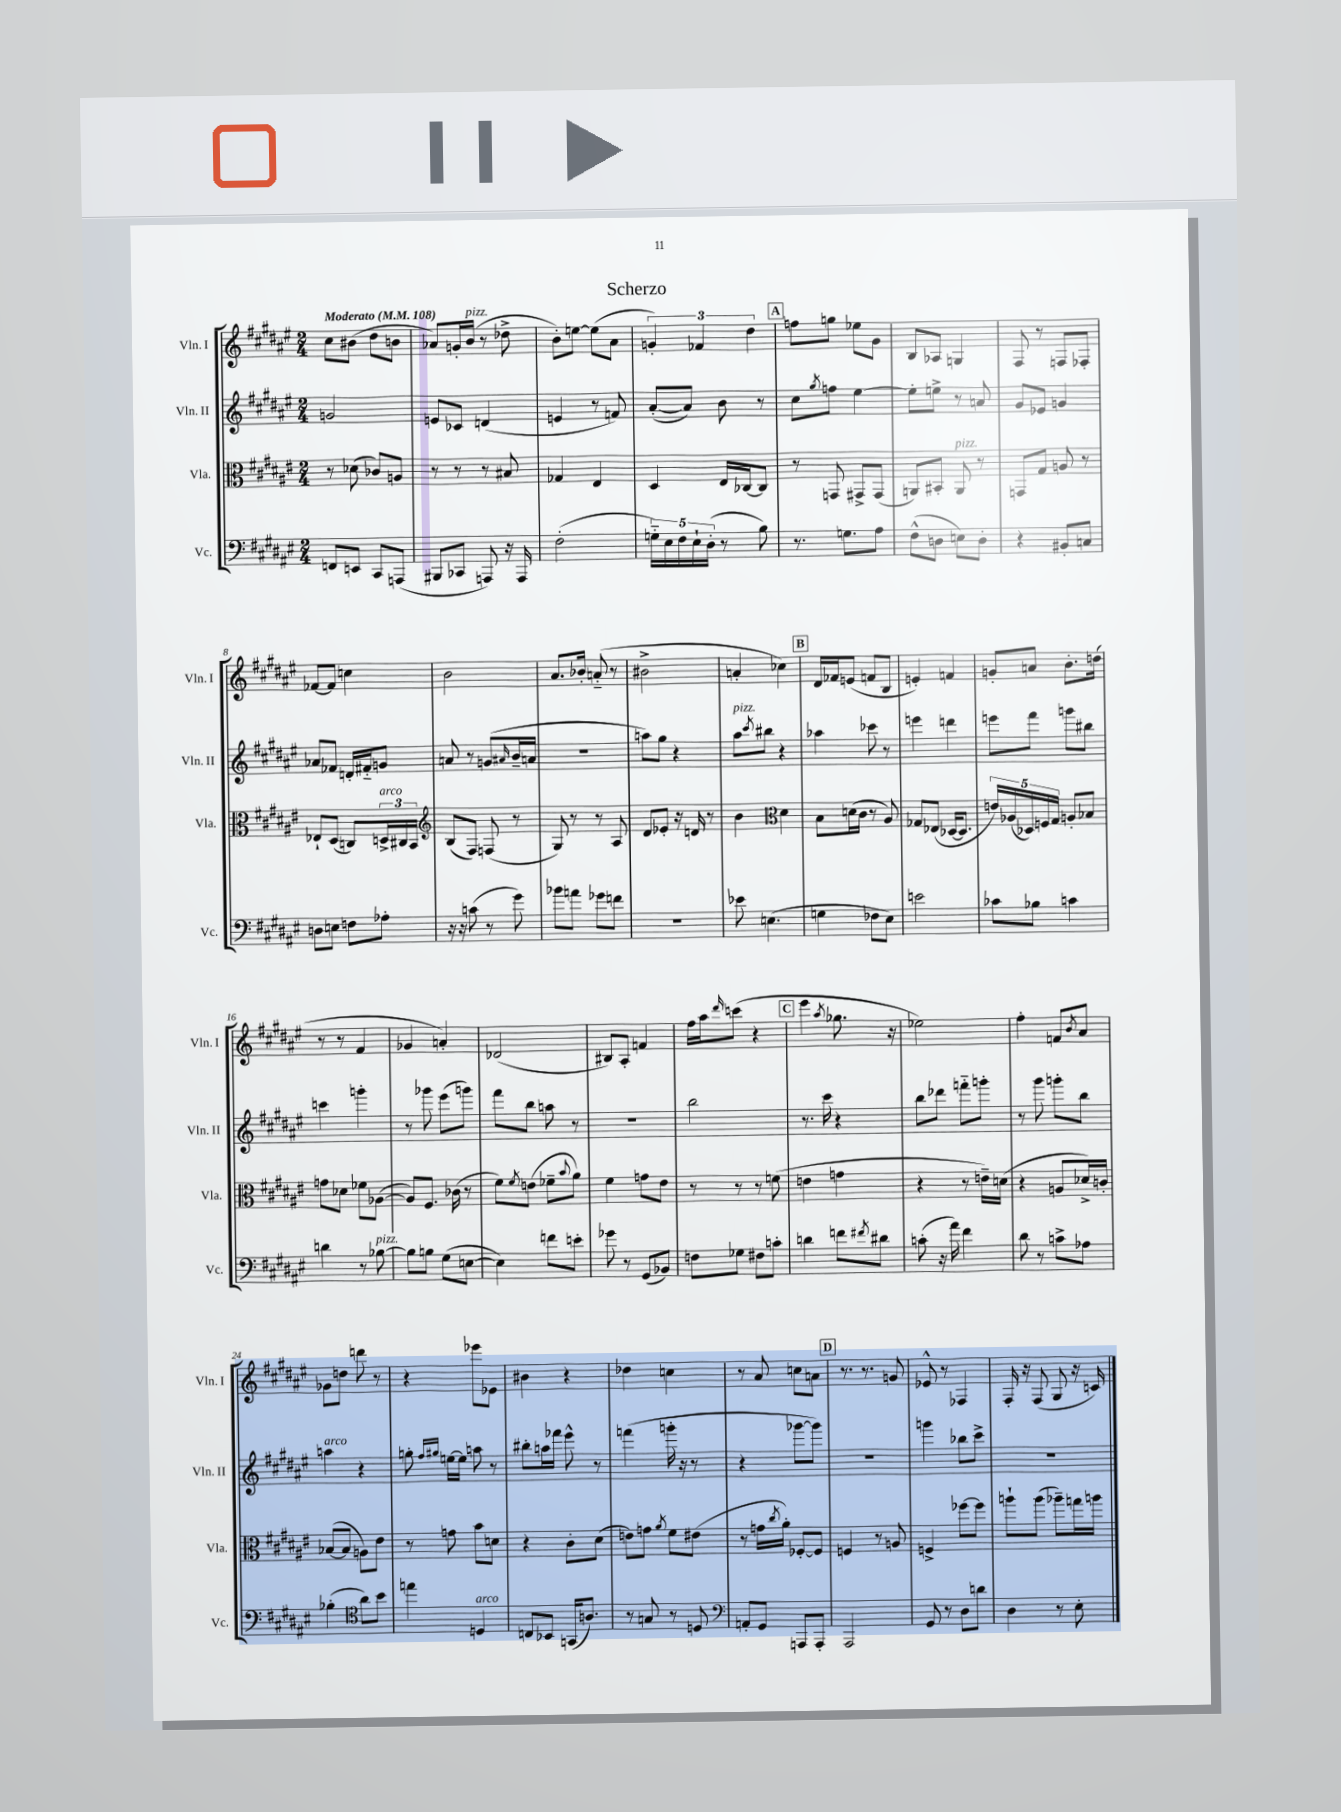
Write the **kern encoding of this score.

**kern	**kern	**kern	**kern
*staff4	*staff3	*staff2	*staff1
*clefF4	*clefC3	*clefG2	*clefG2
*k[f#c#g#d#a#e#]	*k[f#c#g#d#a#e#]	*k[f#c#g#d#a#e#]	*k[f#c#g#d#a#e#]
*M2/4	*M2/4	*M2/4	*M2/4
*MM108	*MM108	*MM108	*MM108
8FF/L	8r	2g/	8cc#\L
8EE/J	(8d-\	.	(8b#\J
8CC#/L	8c-/L)	.	8dd#\L
(8AAA/J	8A/J	.	8b\J
=	=	=	=
8BBB#/L	8r	8e/L	8a-/L)
8CC-/J	8r	8c-/J	16g'/L
.	.	.	(16b/JJ
8AAA/)	8r	(4d/	8r
16r	8B#/	.	8dd-^\
16AAA/	.	.	.
=	=	=	=
(2F#'\	4G-/	4e/	8b'\L)
.	.	.	[8ee\J
.	4E#/	8r	(8ee\]L
.	.	8f/)	8a#\J
=	=	=	=
20G'~\LL)	4D#/	([8a#'/L	6g'/)
20E#\	.	.	.
20F#\	.	.	.
.	.	8a#/]J)	.
20E#`\	.	.	.
.	.	.	6f-/
(20D#'\JJ	.	.	.
8r	16E#/LL	8b\	.
.	[16C-/J	.	.
.	.	.	6dd#\
8B\)	8C-/]J	8r	.
=	=	=	=
8.r	8r	8cc#\L	8ff\L
.	.	8qgg#/	.
.	8GG/	8ff\J	8gg\J
8.G\L	.	.	.
.	8GG#^/L	[4ee#\	8ee-\L
8A#\J	(8GG#/J	.	8g#\J
=	=	=	=
(8F#^^\L	8AA/L)	8ee#'\]L	8B/L
8D\J	8BB#'/J	8ee^\J	8A-/J
8E\L)	8AA/	8r	4G/
8D'\J	8r	8a/	.
=	=	=	=
4r	8GG/L	8g#/L	8F#/
.	8G#/J	8e-/J	8r
8BB#'/L	8A/	4g/	8F/L
8C/J	8r	.	8F-'/J
=	=	=	=
8D\L	8E-`/L	8a-/L	[8f-/L
8E\J	(8D#/J	8f-/J	8f-/]J
8F\L	8C/L)	16d'/LL	4cc\
.	.	16f#'~/J	.
8A-'\J	24D^/L	8g/J	.
.	24C#/	.	.
.	24BB/JJ	.	.
=	=	=	=
*	*clefG2	*	*
16r	(8B/L	8a/	2b\
16r	.	.	.
(8c\	8F#/J)	8r	.
8r	(8F/	(8g/L	.
.	.	16qqa#/	.
8g#\)	8r	16b~/L	.
.	.	16a/JJ	.
=	=	=	=
8b-\L	8G#/)	2r	8.a#/L
8a\J	8r	.	.
.	.	.	16b-'/Jk
8g-\L	8r	.	(8a'~/
8f\J	8A#/	.	8r
=	=	=	=
2r	8d#/L	8aa\L)	2b#^\
.	8e-'/J	8gg#\J	.
.	16r	4r	.
.	16d/	.	.
.	8r	.	.
=	=	=	=
8e-\	4b\	8aa#\L	4a'/
.	.	8qccc#/	.
(4.E\	.	8bb#\J	.
*	*clefC3	*	*
.	4d#\	4r	4cc-\)
=	=	=	=
4G\	8B\L	4aa-\	16d#/LL
.	.	.	16f-/J
.	(16d\L	.	(8e/J
.	16c#\JJ	.	.
8F-\L	8r	8ccc-\	8f/L
8E#\J)	8A#/)	8r	8B/J
=	=	=	=
2e\	8G-/L	4eee\	4e'/)
.	(8E-/J	.	.
.	[16D-/LK	4ddd\	4f/
.	8.D-/]J	.	.
=	=	=	=
8c-\L	20e/LL)	8eee\L	8g'/L
.	(20A-/	.	.
.	20D-/)	.	.
8B-\J	.	8fff#\J	8a/J
.	20F/	.	.
.	20G#/JJ	.	.
4c\	8A'/L	8ggg\L	8.b'\L
.	8B-/J	8bb#\J	.
.	.	.	(16dd\Jk
=	=	=	=
4d\	8g\L	4ccc\	8r
.	8d-\J	.	8r
8r	8f-\L	4ggg'\	4f#/
[8B-\	([8A-\J	.	.
=	=	=	=
8B-\]L	8A-/]L)	8r	4g-/
8B\J	8.F#/J	8ggg-\	.
(8G#\L	.	(8eee#\L	4a'/)
.	(16c-\	.	.
[8E\J	8r	8ggg\J)	.
=	=	=	=
4E\])	8f#\L)	8fff#\L	(2d-/
.	8qf#/	.	.
.	(8e\J	8bb\J	.
8f\L	8f-~\L	8aa\	.
.	8qqb/	.	.
8e'\J	8a#\J)	8r	.
=	=	=	=
8g-\	4f#\	2r	8B#/L)
8r	.	.	8A#'/J
(8GG#/L	8g\L	.	4f/
8BB-/J)	8e#\J	.	.
=	=	=	=
8F\L	8r	2bb\	16ff#\LL
.	.	.	16aa#\J
.	.	.	16qqddd#/
8G-\J	8r	.	(8ccc\J
8F#\L	8r	.	4r
8c'\J	(8f\	.	.
=	=	=	=
4d\	4e\	8.r	4eee#\
.	.	16ccc#\	.
.	.	.	8qaa#/
8f\L	4g\	4r	8.gg-\
8qf#/	.	.	.
8d#\J	.	.	.
.	.	.	16r
=	=	=	=
(8c'\	4r	8bb\L	2ee-\)
16r	.	8ddd-\J	.
16a#\)	.	.	.
4f#\	8r	8fff'~\L	.
.	16e~\LL)	8ggg'\J	.
.	(16d\JJ	.	.
=	=	=	=
8d#\	4r	8r	4ff#'\
8r	.	8ggg#\	.
8c^\L	8A/L	8ggg'\L	8f/L
.	.	.	8qb/
8A-\J	16d-^/L)	8bb\J	8a#/J
.	16c'/JJ	.	.
=	=	=	=
(4B-'\	([8B-/L	4aa\	8g-\L
.	8B-/]J	.	8dd\J
*clefC4	*	*	*
8a#\L)	8A\L)	4r	8ddd\
8b\J	8e#\J	.	8r
=	=	=	=
4ee\	8r	8gg'\	4r
.	.	16qqff#/LL	.
.	.	16qqgg#/JJ	.
.	8g\	[16ee\LL	.
.	.	16ee\]JJ	.
4D/	8b\L	8aa\	8eee-\L
.	8d\J	8r	8e-\J
=	=	=	=
8C/L	4r	8bb#'\L	4b#\
8BB-/J	.	16aa\L	.
.	.	16fff-\JJ	.
(16GG/LK	8c#'\L	8eee#^^\	4r
8.A/J)	.	.	.
.	(8d#\J	8r	.
=	=	=	=
8r	8e\L)	(4fff\	4dd-\
8G/	8g\J	.	.
.	8qa#/	.	.
8r	8f#\L	16ggg'\	4cc\
.	.	16r	.
8D/	(8e#\J	8r	.
=	=	=	=
*clefF4	*	*	*
8AA'/L	8r	4r	8r
8GG#/J	16g\LL	.	8a#/
.	8qcc#/	.	.
.	16a#'\JJ)	.	.
8AAA/L	[8F-'/L	[8ggg-\L	8cc\L
8AAA'/J	8F-/]J	8ggg-\]J)	8a\J
=	=	=	=
2AAA#/	4F/	2r	8.r
.	.	.	8.r
.	8r	.	.
.	8A/	.	8g/
=	=	=	=
8GG#/	4F^/	4ggg\	8e-^^/
8r	.	.	8r
8D#\L	[8ff-\L	8bb-\L	4F-/
8d\J	8ff-\]J	8ccc#^\J	.
=	=	=	=
4D#\	8aa`\L	2r	16F#'/
.	.	.	16r
.	(8aa\J	.	(8F#/
8r	8aa-~\L)	.	8G#/
8E#'\	16gg\L	.	16r
.	16aa\JJ	.	16c/)
==	==	==	==
*-	*-	*-	*-
